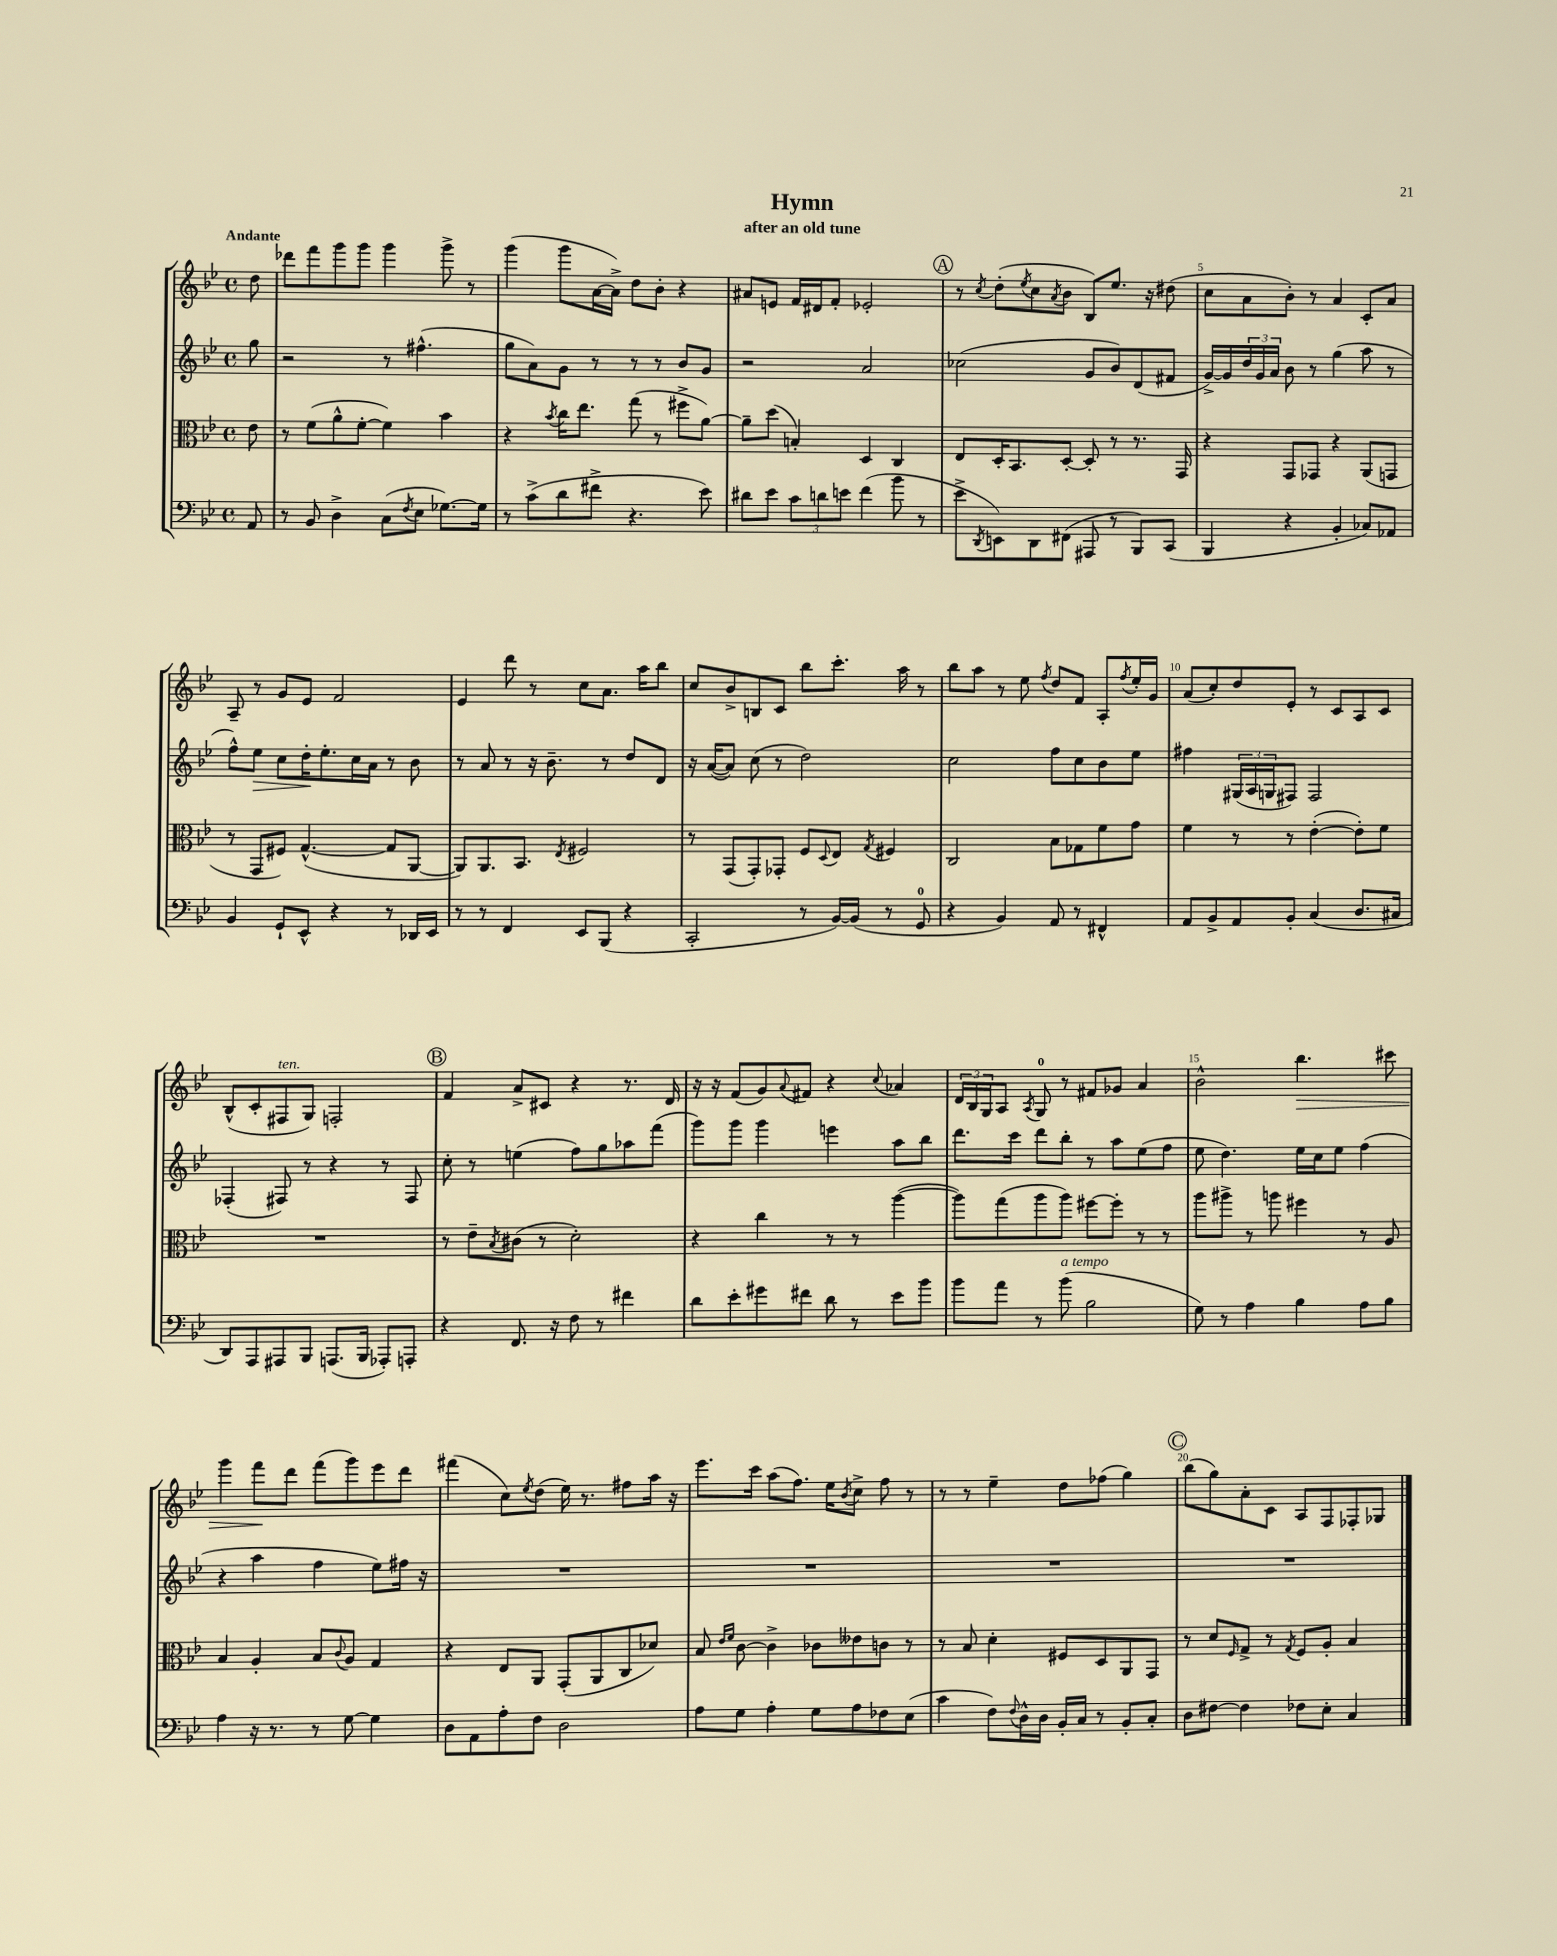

**kern	**kern	**kern	**dynam	**kern	**dynam
*part4	*part3	*part2	*part2	*part1	*part1
*staff4	*staff3	*staff2	*staff2	*staff1	*staff1
*clefF4	*clefC3	*clefG2	*	*clefG2	*
*k[b-e-]	*k[b-e-]	*k[b-e-]	*	*k[b-e-]	*
*M4/4	*M4/4	*M4/4	*	*M4/4	*
*met(c)	*met(c)	*met(c)	*	*met(c)	*
=	=	=	=	=	=
!	!	!	!	!LO:TX:a:B:t=Andante	!
8AA/	8e-\	8gg\	.	8dd\	.
=1	=1	=1	=1	=1	=1
8r	8r	2r	.	8ddd-X\L	.
8BB-/	(8f\L	.	.	8fff\	.
4D^\	8a^^\	.	.	8ggg\	.
.	[8f'\J	.	.	8ggg\J	.
(8C\L	4f\])	8r	.	4ggg\	.
8qF/	.	.	.	.	.
8E-\J	.	(4.ff#X^^\	.	.	.
[8.G-X\L)	4b-\	.	.	8ggg^\	.
.	.	.	.	8r	.
16G-\Jk]	.	.	.	.	.
=2	=2	=2	=2	=2	=2
8r	4r	8gg\L	.	(4ggg\	.
(8c^\L	.	8a\)	.	.	.
.	8qb-/	.	.	.	.
8d\	16cc\KL	8g\J	.	8ggg\L	.
.	8.ee-\J	.	.	.	.
8f#X^\J	.	8r	.	[16a\L	.
.	.	.	.	16a^\JJ])	.
4.r	(8gg\	8r	.	8dd\L	.
.	8r	8r	.	8b-'\J	.
.	8ff#X^\L	8b-/L	.	4r	.
8e-\)	[8a\J)	8g/J	.	.	.
=3	=3	=3	=3	=3	=3
8d#X\L	8a~\L]	2r	.	8a#X/L	.
8e-\J	(8dd\J	.	.	8en/J	.
12c\L	4Bn'/)	.	.	16f/LL	.
.	.	.	.	16d#X/J	.
12dn\	.	.	.	.	.
.	.	.	.	8f'/J	.
12en\J	.	.	.	.	.
(4f\	4D/	2a/	.	2e-X'/	.
8b-\	4C/	.	.	.	.
8r	.	.	.	.	.
!!LO:REH:place=s1:t=A
=4	=4	=4	=4	=4	=4
8e-^\L	8E-/L	(2cc-X\	.	8r	.
8qDD/	.	.	.	8qcc/	.
8EEn\)	16D'/K	.	.	(8dd'\L	.
.	8.BB-/	.	.	.	.
.	.	.	.	8qee-/	.
8DD\	.	.	.	8cc\	.
.	.	.	.	8qa/	.
(8FF#X\J	[8D'/J	.	.	8b-\J	.
8AAA#X/	8D'/]	8g/L	.	8B-/L)	.
8r	8r	8b-/)	.	8.ee-/J	.
8BBB-/L)	8.r	(8d/	.	.	.
.	.	.	.	16r	.
(8CC/J	.	8f#X/J	.	(8dd#X\	.
.	16GG/	.	.	.	.
=5	=5	=5	=5	=5	=5
4BBB-/	4r	[16g^/LL)	.	8cc\L	.
.	.	16g/]	.	.	.
.	.	24dd/	.	8a\	.
.	.	24g/	.	.	.
.	.	24a/JJ	.	.	.
4r	8GG/L	8b-\	.	8b-'\J)	.
.	8GG-X/J	8r	.	8r	.
4BB-'/	4r	(4gg\	.	4a/	.
8C-X/L)	(8AA/L	8aa\	.	8c'/L	.
8AA-X/J	8GGn/J	8r	.	8a/J	.
!!LO:LB:g=z
=6	=6	=6	=6	=6	=6
4BB-/	8r	8ff^^\L)	.	8A~/	.
!	!	!	!LO:HP:b	!	!
.	8GG/L	8ee-\J	>	8r	.
8GG`/L	8F#X/J)	8cc\L	.	8g/L	.
8EE-^^/J	([4.G^^/	16dd'\K	.	8e-/J	.
.	.	8.ee-'\	]	.	.
4r	.	.	.	2f/	.
.	.	16cc\L	.	.	.
.	.	16a\JJ	.	.	.
8r	8G/L]	8r	.	.	.
16DD-X/LL	[8AA/J	8b-\	.	.	.
16EE-/JJ	.	.	.	.	.
=7	=7	=7	=7	=7	=7
8r	8AA/L])	8r	.	4e-/	.
8r	8.AA/	8a/	.	.	.
4FF/	.	8r	.	8ddd\	.
.	8.BB-/J	.	.	.	.
.	.	16r	.	8r	.
.	.	8.b-~\	.	.	.
.	8qE-/	.	.	.	.
8EE-/L	2F#X/	.	.	8cc\L	.
(8BBB-/J	.	8r	.	8.a\J	.
4r	.	8dd/L	.	.	.
.	.	.	.	16aa\KL	.
.	.	8d/J	.	8bb-\J	.
=8	=8	=8	=8	=8	=8
2CC'/	8r	16r	.	8cc/L	.
.	.	([16a/KL	.	.	.
.	(8GG/L	8a/J])	.	8b-^/	.
.	8GG'/)	(8cc\	.	8Bn/	.
.	8GG-X'/J	8r	.	8c/J	.
8r	8F/L	2dd\)	.	8bb-\L	.
.	8qqD/	.	.	.	.
[16BB-/LL)	8E-/J	.	.	8.ccc'\J	.
(16BB-/JJ]	.	.	.	.	.
.	8qG/	.	.	.	.
8r	4F#X/	.	.	.	.
.	.	.	.	16aa\	.
8GG/	.	.	.	8r	.
=9	=9	=9	=9	=9	=9
4r	2C/	2cc\	.	8bb-\L	.
.	.	.	.	8aa\J	.
4BB-/)	.	.	.	8r	.
.	.	.	.	8ee-\	.
.	.	.	.	8qff/	.
8AA/	8B-\L	8ff\L	.	8dd/L	.
8r	8G-X\	8cc\	.	8f/J	.
4FF#X^^/	8f\	8b-\	.	8A'/L	.
.	.	.	.	8qff/	.
.	8g\J	8ee-\J	.	16ee-'/L	.
.	.	.	.	16g/JJ	.
=10	=10	=10	=10	=10	=10
8AA/L	4f\	4ff#X\	.	(8a/L	.
8BB-^/	.	.	.	8cc'/)	.
8AA/	8r	(24G#X/LL	.	8dd/	.
.	.	24A/	.	.	.
.	.	24Gn/J	.	.	.
8BB-'/J	8r	8F#X/J)	.	8e-'/J	.
(4C/	([4e-'\	2F#/	.	8r	.
.	.	.	.	8c/L	.
8.D/L	8e-'\L])	.	.	8A/	.
.	8f\J	.	.	8c/J	.
16C#X/Jk	.	.	.	.	.
!!LO:LB:g=z
=11	=11	=11	=11	=11	=11
8DD/L)	1r	(4F-X'/	.	(8B-^^/L	.
8AAA/	.	.	.	8c'/	.
!	!	!	!	!LO:TX:a:i:t=ten.	!
8AAA#X/	.	8F#X/)	.	8F#X/	.
8BBB-/J	.	8r	.	8G/J)	.
(8.AAAn/L	.	4r	.	2Fn'/	.
16BBB-/Jk	.	.	.	.	.
8AAA-X'/L)	.	8r	.	.	.
8AAAn'/J	.	8F#/	.	.	.
!!LO:REH:place=s1:t=B
=12	=12	=12	=12	=12	=12
4r	8r	8cc'\	.	4f/	.
.	8e-~\L	8r	.	.	.
.	8qB-/	.	.	.	.
8.FF/	(8c#X\J	(4een\	.	8a^/L	.
.	8r	.	.	8c#X/J	.
16r	.	.	.	.	.
8F\	2d'\)	8ff\L)	.	4r	.
8r	.	8gg\	.	.	.
4f#X\	.	8aa-X\	.	8.r	.
.	.	(8fff\J	.	.	.
.	.	.	.	16d/	.
=13	=13	=13	=13	=13	=13
8d\L	4r	8ggg\L)	.	16r	.
.	.	.	.	16r	.
8e-'\	.	8ggg\J	.	(8f/L	.
8g#X\	4cc\	4ggg\	.	8g/)	.
.	.	.	.	8qqa/	.
8f#X\J	.	.	.	8f#X/J	.
8d\	8r	4eeen\	.	4r	.
8r	8r	.	.	.	.
.	.	.	.	8qqcc/	.
8e-\L	([4aa\	8aa\L	.	4a-X/	.
8b-\J	.	8bb-\J	.	.	.
=14	=14	=14	=14	=14	=14
8b-\L	8aa\L])	8.ddd\L	.	24d/LL	.
.	.	.	.	24B-/	.
.	.	.	.	24G/J	.
8a\J	(8gg\	.	.	8A/J	.
.	.	16ccc\Jk	.	.	.
.	.	.	.	8qA/	.
8r	8aa\	8ddd\L	.	8G/	.
!LO:TX:a:i:t=a tempo	!	!	!	!	!
(8b-\	8aa\J)	8bb-'\J	.	8r	.
2B-\	[8ff#X\L	8r	.	8f#X/L	.
.	8ff#'\J]	8aa\L	.	8g-X/J	.
.	8r	(8ee-\	.	4a/	.
.	8r	8ff\J	.	.	.
=15	=15	=15	=15	=15	=15
8G\)	8aa\L	8ee-\	.	2b-^^\	.
8r	8aa#X^\J	4.dd\)	.	.	.
4A\	8r	.	.	.	.
.	8aan\	.	.	.	.
!	!	!	!	!	!LO:HP:b
4B-\	4ff#X\	16ee-\LL	.	4.bb-\	>
.	.	16cc\J	.	.	.
.	.	8ee-\J	.	.	.
8A\L	8r	(4ff\	.	.	.
8B-\J	8A/	.	.	8ccc#X\	.
!!LO:LB:g=z
=16	=16	=16	=16	=16	=16
4A\	4B-/	4r	.	4ggg\	.
16r	4A'/	4aa\	.	8fff\L	.
8.r	.	.	.	.	.
.	.	.	.	8ddd\J	]
8r	8B-/L	4ff\	.	(8fff\L	.
.	8qqc/	.	.	.	.
[8G\	8A/J	.	.	8ggg\)	.
4G\]	4G/	8ee-\L)	.	8eee-\	.
.	.	16ff#X\Jk	.	8ddd\J	.
.	.	16r	.	.	.
=17	=17	=17	=17	=17	=17
8D\L	4r	1r	.	(4fff#X\	.
8AA\	.	.	.	.	.
8A'\	8E-/L	.	.	8cc\L)	.
.	.	.	.	8qee-/	.
8F\J	8AA/J	.	.	(8dd\J	.
2D\	(8GG'/L	.	.	16ee-\)	.
.	.	.	.	8.r	.
.	8AA/	.	.	.	.
.	8C/	.	.	8ff#X\L	.
.	8d-X/J)	.	.	16aa\Jk	.
.	.	.	.	16r	.
=18	=18	=18	=18	=18	=18
8A\L	8B-/	1r	.	8.eee-\L	.
.	16qqe-/LL	.	.	.	.
.	16qqf/JJ	.	.	.	.
8G\J	[8c\	.	.	.	.
.	.	.	.	16ccc\Jk	.
4A'\	4c^\]	.	.	(8aa\L	.
.	.	.	.	8.ff\J)	.
8G\L	8c-X\L	.	.	.	.
.	.	.	.	16ee-\KL	.
.	.	.	.	8qb-/	.
8A\	8e--X\	.	.	8cc^\J	.
8F-X\	8cn\J	.	.	8ff\	.
(8E-\J	8r	.	.	8r	.
=19	=19	=19	=19	=19	=19
4c\	8r	1r	.	8r	.
.	8B-/	.	.	8r	.
8F\L)	4d'\	.	.	4ee-~\	.
8qqF/	.	.	.	.	.
16D^^\L	.	.	.	.	.
16D\JJ	.	.	.	.	.
16BB-'/LL	8F#X/L	.	.	8dd\L	.
16C/JJ	.	.	.	.	.
8r	8D/	.	.	(8ff-X\J	.
8BB-'/L	8AA/	.	.	4gg\)	.
8C'/J	8GG/J	.	.	.	.
!!LO:REH:place=s1:t=C
=20	=20	=20	=20	=20	=20
8D\L	8r	1r	.	(8bb-\L	.
[8F#X\J	8d/L	.	.	8gg\)	.
.	16qqF/	.	.	.	.
4F#\]	8G^/J	.	.	8a'\	.
.	8r	.	.	8c\J	.
.	8qG/	.	.	.	.
8F-X\L	8F/L	.	.	8A/L	.
8E-'\J	8A'/J	.	.	8F/	.
4C/	4B-/	.	.	8F-X'/	.
.	.	.	.	8G-X/J	.
==	==	==	==	==	==
*-	*-	*-	*-	*-	*-
